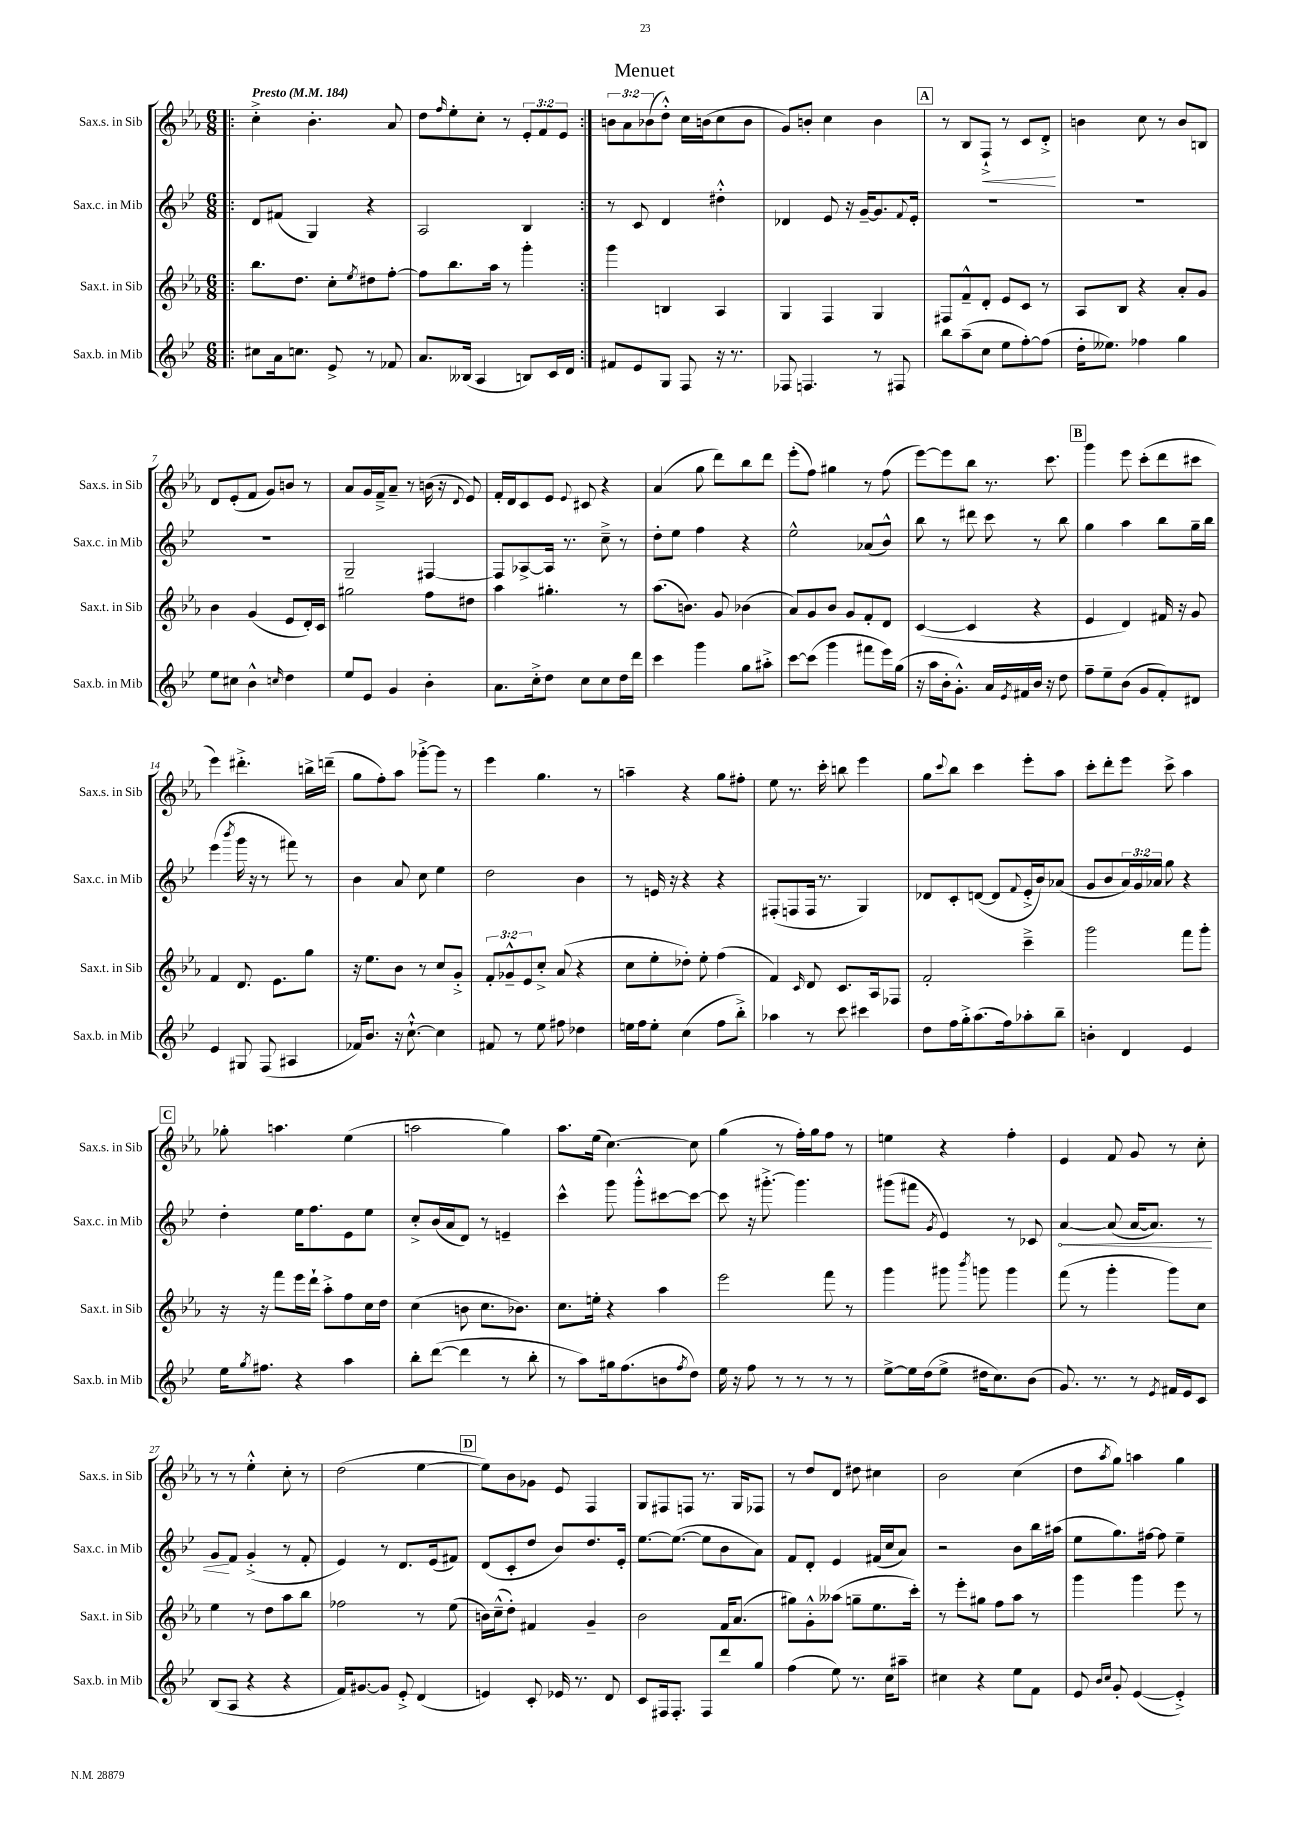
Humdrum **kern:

**kern	**kern	**kern	**kern
*staff4	*staff3	*staff2	*staff1
*clefG2	*clefG2	*clefG2	*clefG2
*k[b-e-]	*k[b-e-a-]	*k[b-e-]	*k[b-e-a-]
*M6/8	*M6/8	*M6/8	*M6/8
*MM184	*MM184	*MM184	*MM184
=!|:	=!|:	=!|:	=!|:
8cc#\L	8.bb-\L	8d/L	4cc'^\
16a\k	.	(8f#/J	.
8.cc\J	8.dd\J	.	.
.	.	4G/)	4.b-'\
8e-^/	8cc'\L	.	.
.	8qee-/	.	.
8r	8dd#\	4r	.
8f-/	[8ff'\J	.	8a-/
=	=	=	=
8.a/L	8ff\]L	2A/	8dd\L
.	.	.	16qqff/
.	8.bb-\	.	8ee-'\
(16B--/Jk	.	.	.
4A/	.	.	8cc'\J
.	16aa-\Jk	.	.
.	8r	.	8r
8B/L)	4ggg'\	4B-/	12e-'/L
.	.	.	12f/
16c/L	.	.	.
.	.	.	12e-/J
16d/JJ	.	.	.
=:|!	=:|!	=:|!	=:|!
8f#/L	4ggg\	8r	12b\L
.	.	.	12a-\
8e-/	.	8c/	.
.	.	.	(12b-\
8G/J	4B/	4d/	8dd'^^\J)
8F/	.	.	16cc\LL
.	.	.	(16b\J
16r	4A-/	4dd#'^^\	8cc\
8.r	.	.	.
.	.	.	8b\J
=	=	=	=
8F-/	4G/	4d-/	8g/L)
4.F/	.	.	8b'/J
.	4F/	8e-/	4cc\
.	.	16r	.
.	.	[16g~/LK	.
8r	4G/	8.g/]	4b\
8F#/	.	.	.
.	.	8qqf/	.
.	.	16e-'/Jk	.
=	=	=	=
8bb-\L	8F#/L	2.r	8r
(8aa~\	8f~^^/	.	8B-/L
8cc\J	8d'/J	.	8F`^/J
8ee-\L	8e-/L	.	8r
[8ff'\)	8c/J	.	8c/L
(8ff\]J	8r	.	8d'^/J
=	=	=	=
16dd'\LK	8A-/L	2.r	4b\
8.ee--\J)	.	.	.
.	8B-/J	.	.
4ff-\	4r	.	8cc\
.	.	.	8r
4gg\	8a-'/L	.	8b/L
.	8g/J	.	8B/J
=	=	=	=
8ee-\L	4b-\	2.r	8d/L
8cc#\J	.	.	(8e-'/
4b-^^\	(4g/	.	8f/J
.	.	.	8g/L)
16qqcc/	.	.	.
4dd\	8e-/L	.	8b/J
.	16d'/L)	.	8r
.	16c/JJ	.	.
=	=	=	=
8ee-/L	2gg#\	2G~/	8a-/L
8e-/J	.	.	16g/L
.	.	.	16f~^/J
4g/	.	.	8a-~/J
.	.	.	8r
4b-'\	8ff\L	[4F#/	(16b\
.	.	.	16r
.	.	.	8qqd/
.	8dd#\J	.	8e-/)
=	=	=	=
8.a\L	4aa-\	8F#/]L	16f'/LL
.	.	.	16d/J
.	.	[8A-^/	8c/
16cc'^\k	.	.	.
8dd\J	4.gg#'\	16A-/]Jk	8e-/J
.	.	8.r	.
.	.	.	8qqe-/
8cc\L	.	.	8c#/
8cc\	.	8cc~^\	4r
16dd\L	8r	8r	.
16ddd\JJ	.	.	.
=	=	=	=
4ccc\	(8.aa-\L	8dd'\L	(4a-/
.	.	8ee-\J	.
.	8.b\J)	.	.
4ggg\	.	4ff\	8gg\
.	8g/	.	8ddd\L)
8gg\L	(4b-\	4r	8bb-\
8aa#'^\J	.	.	8ddd\J
=	=	=	=
[8ccc\L	8a-/L)	2ee-^^\	(8eee-'\L
(8ccc\]J	8g/	.	8ff\J)
4ggg\	8b-/J	.	4gg#\
.	8g/L	.	.
8fff#\L	8f'/	(8a-/L	8r
16eee-\L)	8d/J	8b-^^/J)	(8ff\
(16gg\JJ	.	.	.
=	=	=	=
16r	([4c/	8bb-\	[8eee-\L)
16aa\LL	.	.	.
16b-'\J	.	8r	8eee-\]
8.g'^^\J)	.	.	.
.	4c/]	8ddd#\	8bb-\J
16a/LL	.	8ccc\	8.r
8qe-/	.	.	.
16f#/	.	.	.
16b-/JJ	4r	8r	.
16r	.	.	8.ccc\
8dd\	.	8bb-\	.
=	=	=	=
8ff~\L	4e-/	4gg\	4ggg\
8ee-~\	.	.	.
(8b-\J	4d/)	4aa\	8eee-\
8g/L	.	.	(8ccc'\L
8f'/)	16f#/	8bb-\L	8ddd\
.	16r	.	.
8d#/J	8g/	16gg~\L	8ccc#\J
.	.	16bb-\JJ	.
=	=	=	=
4e-/	4f/	(4eee-\	4eee-\)
.	.	8qbbb-/	.
8G#/	8.d/	16ggg\	4.ddd#'^\
.	.	16r	.
(8F/	.	8r	.
.	8.e-\L	.	.
4A#/	.	8fff#\)	.
.	8gg\J	8r	16bb^\LL
.	.	.	(16ddd~\JJ
=	=	=	=
16f-/LK)	16r	4b-\	8gg\L
8.b-/J	8.ee-\L	.	.
.	.	.	8ff'\)
16r	8b-\J	8a/	8aa-\J
[8.cc`^^\	.	.	.
.	8r	8cc\	[8ggg-'^\L
4cc\]	8cc/L	4ee-\	8ggg-\]J
.	8g'^/J	.	8r
=	=	=	=
8f#/	12f'/L	2dd\	4eee-\
.	12g-~^^/	.	.
8r	.	.	.
.	12e-/	.	.
8ee-\	8cc'^/J	.	4.gg\
8ff#\	(8a-/	.	.
4dd-\	4r	4b-\	.
.	.	.	8r
=	=	=	=
16ee\LL	8cc\L	8r	4aa~\
16ff\J	.	.	.
8ee'\J	8ee-'\	16e/	.
.	.	16r	.
(4cc\	8dd-'\J)	4r	4r
.	8ee-'\	.	.
8ff\L	(4ff\	4r	8gg\L
8bb-'^\J)	.	.	8ff#'\J
=	=	=	=
4aa-\	4f/)	(8F#'/L	8ee-\
.	.	8F/	8.r
.	16qqc/	.	.
8r	8d/	16F/Jk	.
.	.	8.r	16ccc'\
8ccc\	8.c/L	.	8bb\
4ccc#\	.	4G/)	4eee-\
.	16A-/k	.	.
.	8F-/J	.	.
=	=	=	=
8dd\L	2f'/	8d-/L	8gg\L
.	.	.	8qqccc/
16ff\L	.	8c'/	8bb-\J
16gg'^\J	.	.	.
(8.aa\	.	([8d/J	4ccc\
.	.	8d/]L	.
16ff\k)	.	.	.
.	.	8qqf/	.
8aa-'\	4ccc~^\	16e-'^/L	8eee-'\L
.	.	16b-/J)	.
8bb-~\J	.	(8a-/J	8aa-\J
=	=	=	=
4b'\	2ggg\	8g/L	8ccc'\L
.	.	8b-/	8ddd'\
4d/	.	24a/L)	8eee-\J
.	.	24g/	.
.	.	24a-/JJ	.
.	.	8gg\	8ccc^\
4e-/	8fff\L	4r	4aa-\
.	8ggg'\J	.	.
=	=	=	=
16ee-\LK	16r	4dd'\	8gg-'\
8qgg/	.	.	.
8.ff#\J	16r	.	.
.	8fff\L	.	4.aa\
4r	16eee-\L	16ee-\LK	.
.	16ddd`\JJ	8.ff\	.
.	8aa-'^\L	.	.
4aa\	8ff\	8e-\	(4ee-\
.	16cc\L	8ee-\J	.
.	16dd\JJ	.	.
=	=	=	=
8bb-'\L	(4cc\	8cc'^/L	2aa\
([8ddd\J	.	(16b-/L	.
.	.	16a/J	.
4ddd\]	8b\	8d/J)	.
.	8.cc\L	8r	.
8r	.	4e~/	4gg\)
.	8.b-\J)	.	.
8bb-'\	.	.	.
=	=	=	=
8r	8.cc\L	4ccc^^\	8.aa-\L
8aa\L)	.	.	.
.	16ee'\Jk	.	(16ee-\Jk
16gg#\k	4r	8ggg\	[4.cc\)
(8.ff\	.	.	.
.	.	8ggg'^^\L	.
8b\	4aa-\	[8ccc#\	.
8qff/	.	.	.
8dd\J)	.	8ccc#\_J	8cc\]
=	=	=	=
16ee-\	2eee-\	8ccc#\]	(4gg\
16r	.	.	.
8ff\	.	16r	.
.	.	[8.ggg#'^\	.
8r	.	.	8r
8r	.	4.ggg#\]	16ff'\LL)
.	.	.	16gg\J
8r	8fff\	.	8ff\J
8r	8r	.	8r
=	=	=	=
[8ee-^\L	4ggg\	(8ggg#\L	4ee\
16ee-\]L	.	8fff#\J	.
(16dd\J	.	.	.
.	.	8qg/	.
8ee-^\J	8ggg#\	4e-/)	4r
.	8qbbb-/	.	.
16dd#\LK	8ggg\	.	.
8.cc\)	.	.	.
.	4ggg\	8r	4ff'\
(8b-\J	.	8c-/	.
=	=	=	=
8.g/)	(8fff\	[4a/	4e-/
.	8r	.	.
8.r	.	.	.
.	4ggg'\	(8a/]	8f/
8r	.	[16a/LK	8g/
.	.	8.a/]J)	.
8qe-/	.	.	.
16f#/LL	8ggg\L)	.	8r
16e-/J	.	.	.
8c/J	8cc\J	8r	8cc'\
=	=	=	=
(8B-/L	4ee-\	8g/L	8r
8A/J	.	8f/J	8r
4r	8r	(4g'^/	4ee-'^^\
.	8dd\L	.	.
4r	8aa-\	8r	8cc'\
.	8bb-\J	8f'/	8r
=	=	=	=
16f/LK)	2ff-\	4e-/)	(2dd\
[8.g#/	.	.	.
8g#/]J	.	8r	.
8e-'^/	.	8.d/L	.
(4d/	8r	.	[4ee-\
.	.	(16e-/k	.
.	(8ee-\	8f#/J)	.
=	=	=	=
4e/)	16b\LL)	(8d/L	8ee-\]L)
.	(16cc~^^\J	.	.
.	8dd'\J)	8c'/	8b-\
8c'/	4f#/	8dd/J	8g-\J
16e-/	.	8b-/L)	8e-/
8.r	.	.	.
.	4g~/	8.dd/	4F/
8d/	.	.	.
.	.	16e-'/Jk	.
=	=	=	=
8c/L	2b-\	[8.ee-\L	8G/L
16F#/k	.	.	8F#/
8.F#'/J	.	(8.ee-\_J	.
.	.	.	8F/J
8F#/L	.	8ee-\]L	8.r
8ddd/	16f/LK	8b-\	.
.	(8.a-/J	.	16G/LK
8gg/J	.	8a\J)	8F-/J
=	=	=	=
(4ff\	8gg#\L)	8f/L	8r
.	8g'^^\	8d'/J	8dd/L
8ee-\)	(8aa--\J	4e-/	8d/J
8.r	8gg~\L	.	8dd#\
.	8.ee-\	(16f#/LL	4cc#\
16cc\LK	.	16cc/J	.
8aa#~\J	.	8a/J)	.
.	16ccc'\Jk)	.	.
=	=	=	=
4cc#\	8r	2r	2b-\
.	8eee-'\L	.	.
4r	8gg#\J	.	.
.	8ff\L	.	.
8ee-\L	8aa-\J	8b-\L	(4cc\
8f\J	8r	16bb-\L	.
.	.	(16aa#\JJ	.
=	=	=	=
8e-/	4ggg\	8ee-\L	8dd\L
16qqb-/LL	.	.	.
16qqcc/JJ	.	.	8qaa-/
8g'/	.	8.gg\)	8gg\J)
([4e-/	4ggg\	.	4aa\
.	.	[16ff#\Jk	.
.	.	8ff#\]	.
4e-'^/])	8eee-\	4ee-~\	4gg\
.	8r	.	.
==	==	==	==
*-	*-	*-	*-
